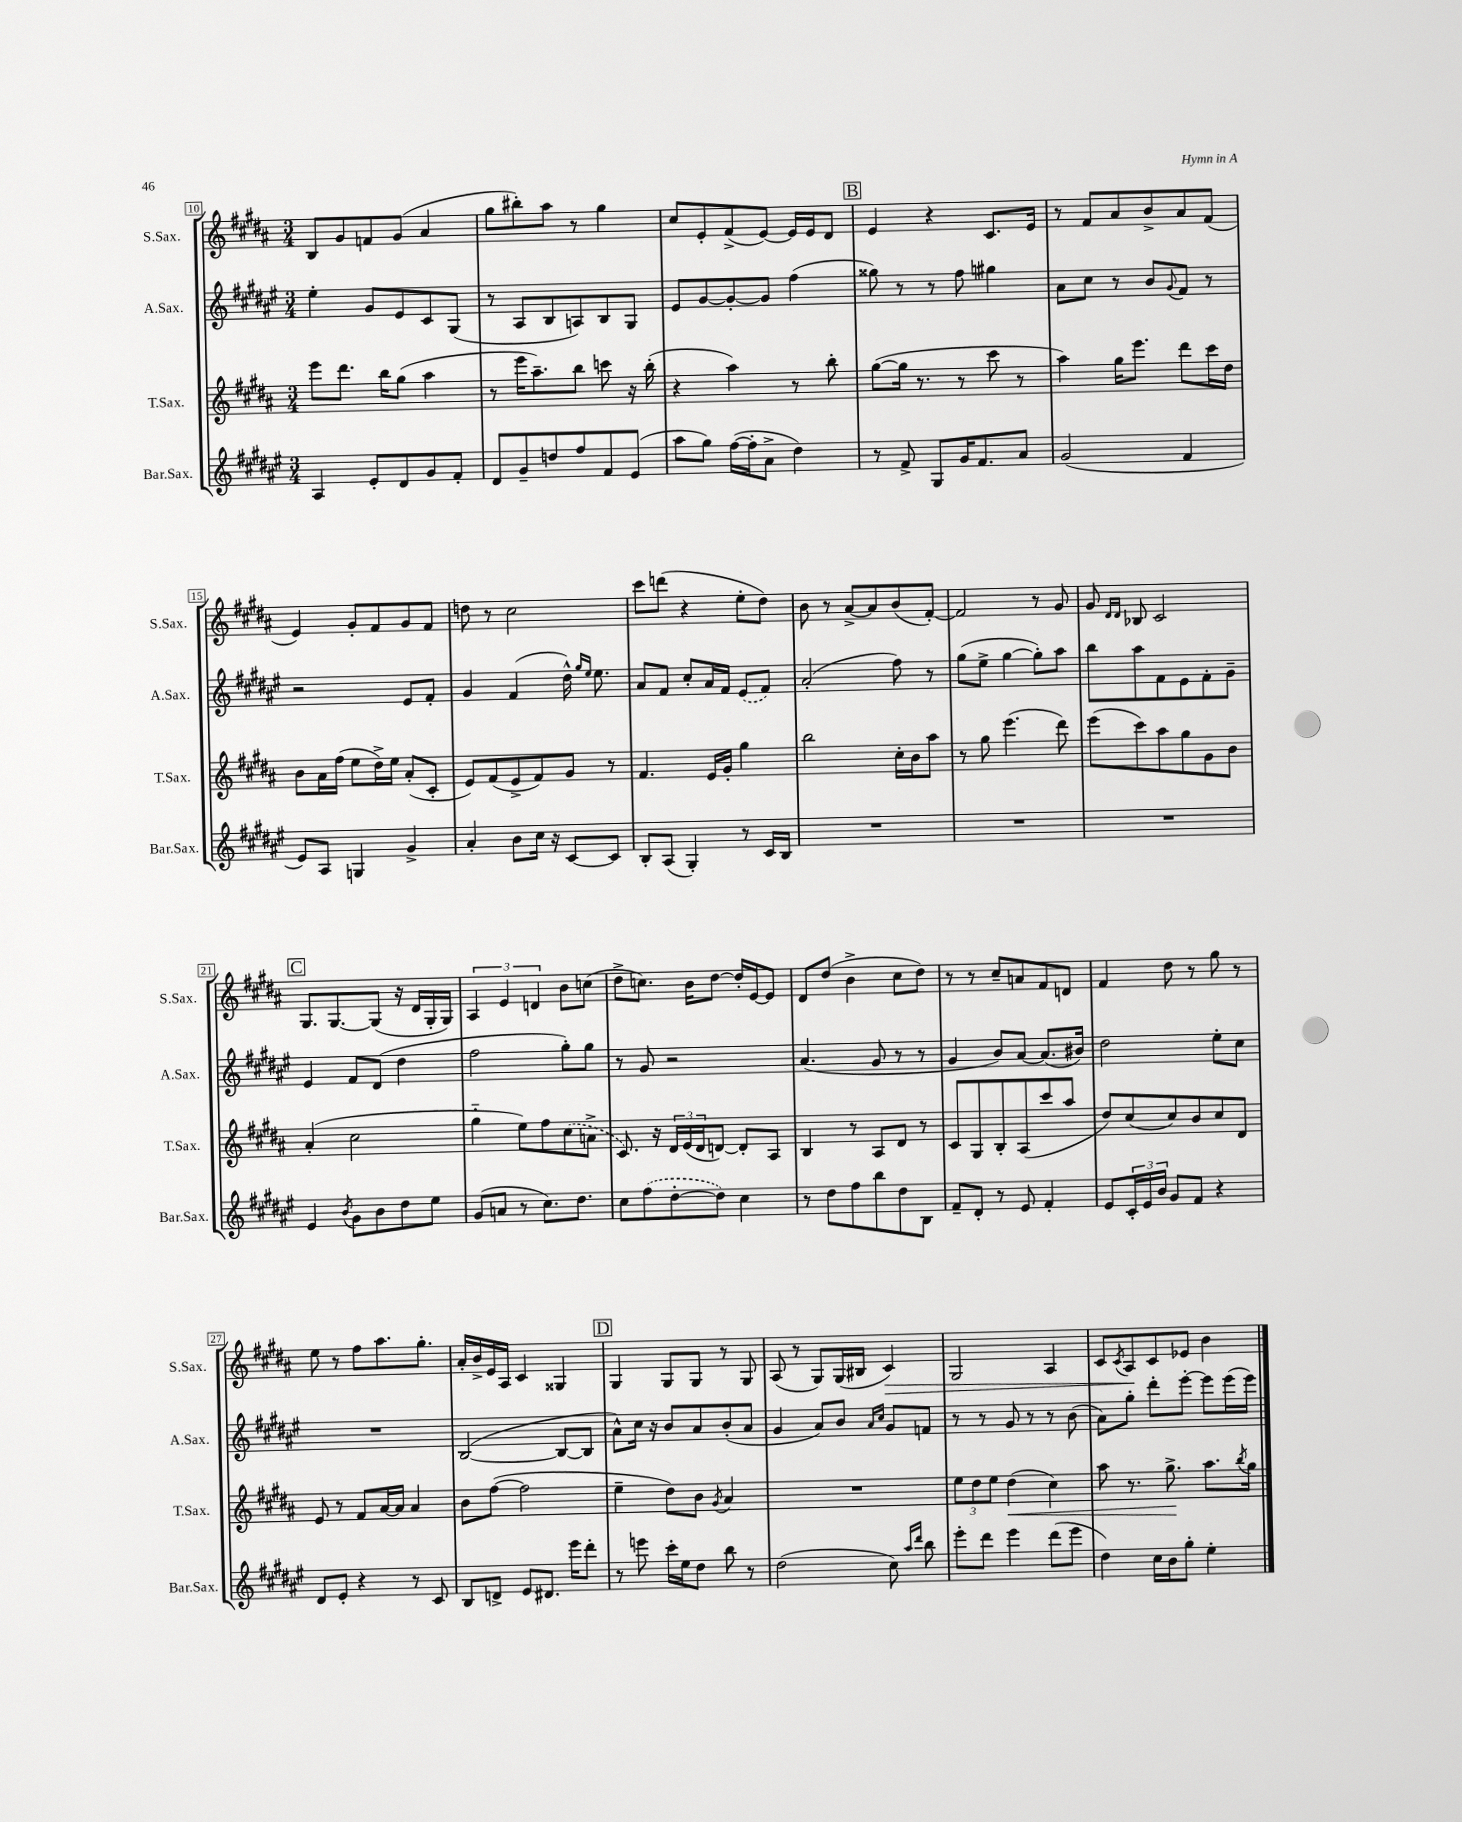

**kern	**kern	**kern	**kern
*staff4	*staff3	*staff2	*staff1
*clefG2	*clefG2	*clefG2	*clefG2
*k[f#c#g#d#a#e#]	*k[f#c#g#d#a#]	*k[f#c#g#d#a#e#]	*k[f#c#g#d#a#]
*M3/4	*M3/4	*M3/4	*M3/4
4A#	8eee	4ee#'	8B
.	8.ddd#	.	8g#
8e#'	.	8g#	8f
.	16bb	.	.
8d#	(8gg#	8e#	(8g#
8g#	4aa#	8c#	4a#
8f#'	.	(8G#	.
=	=	=	=
8d#	8r	8r	8gg#
8g#~	16eee	8A#	8bb#')
.	8.aa#~)	.	.
8dd	.	8B	8aa#
8ff#	8bb	8A)	8r
8f#	8ccc	8B	4gg#
(8e#	16r	8G#	.
.	(16bb'	.	.
=	=	=	=
8aa#	4r	8e#	8cc#
8gg#)	.	[8g#	8e'
([16ff#	4aa#)	8g#'_	(8f#^
16ff#']	.	.	.
8a#^	.	8g#]	[8e)
4dd#)	8r	(4ff#	16e]
.	.	.	16e
.	8bb'	.	8d#
=	=	=	=
8r	([8gg#	8gg##)	4e
8f#^	16gg#]	8r	.
.	8.r	.	.
8G#	.	8r	4r
16g#	8r	8ff#	.
8.f#	.	.	.
.	8ccc#	4gg#	8.c#
8a#	8r	.	.
.	.	.	16e
=	=	=	=
(2g#	4aa#)	8a#	8r
.	.	8cc#	8f#
.	16gg#	8r	8a#
.	8.eee	.	.
.	.	8b	8b^
.	.	8qqg#	.
4f#	8ddd#	8f#	8a#
.	16ccc#	8r	(8f#
.	16dd#	.	.
=	=	=	=
8e#)	8b	2r	4e)
8A#	16a#	.	.
.	(16ff#	.	.
4G	8ee	.	8g#'
.	16dd#^)	.	8f#
.	16ee	.	.
4g#^	(8a#'	8e#	8g#
.	8c#'	8f#'	8f#
=	=	=	=
4a#'	8e)	4g#	8dd
.	(8f#	.	8r
8b	8e^	(4f#	2cc#
16cc#	8f#)	.	.
16r	.	.	.
[8c#	8g#	16dd#^^)	.
.	.	16qqgg#	.
.	.	16qqee#	.
.	.	8.ee#	.
8c#]	8r	.	.
=	=	=	=
8B'	4.f#	8a#	8ccc#
(8A#	.	8f#	(8ddd
4G#')	.	8cc#'	4r
.	16e	16a#	.
.	16g#'	16f#	.
8r	4gg#	(8e#	8ee'
16c#	.	8f#)	8dd#)
16B	.	.	.
=	=	=	=
2.r	2bb	(2a#'	8b
.	.	.	8r
.	.	.	[8a#^
.	.	.	8a#]
.	16cc#'	8ff#)	(8b
.	16b	.	.
.	8aa#	8r	[8f#')
=	=	=	=
2.r	8r	(8gg#	2f#]
.	8gg#	8ee#^	.
.	(4.eee	[4gg#	.
.	.	8gg#'])	8r
.	8ddd#)	8aa#	8g#
=	=	=	=
2.r	(8eee	8bb	8g#
.	.	.	16qqd#
.	.	.	16qqd#
.	8ccc#)	8aa#	8B-
.	8aa#	8f#	2c#
.	8gg#	8e#	.
.	8g#	8f#'	.
.	8b	8g#~	.
=	=	=	=
4e#	(4a#'	4e#	8.G#
.	.	.	[8.G#
8qb	.	.	.
8g#	2cc#	8f#	.
8b	.	(8d#	(8G#]
8dd#	.	4dd#	16r
.	.	.	16d#
8ee#	.	.	16G#'
.	.	.	16G#)
=	=	=	=
(8g#	4gg#'~	2ff#	6A#
8a	.	.	.
.	.	.	6e
8r	8ee)	.	.
.	.	.	6d
8.cc#)	8ff#	.	.
.	(8cc#	8gg#')	8b
8.dd#	.	.	.
.	8a^	8gg#	(8cc
=	=	=	=
8cc#	8.c#)	8r	8dd#^
(8ff#	.	8g#	8.cc)
.	16r	.	.
[8dd#'	24d#	2r	.
.	(24e	.	.
.	.	.	16b
.	24d#	.	.
8dd#])	[8d)	.	[8dd#
4cc#	8d']	.	16dd#']
.	.	.	[16e
.	8A#	.	8e]
=	=	=	=
8r	4B	(4.a#	8d#
8dd#	.	.	(8dd#
8ff#	8r	.	4b^
8bb	8A#	8g#	.
8dd#	8d#	8r	8cc#
8B	8r	8r	8dd#)
=	=	=	=
8f#~	8c#	4g#	8r
8d#'	8G#	.	8r
8r	8B'	8b)	8cc#~
8e#	(8A#	[8a#	8a
4f#'	8ccc#	(8.a#]	8f#
.	8aa#	.	8d
.	.	16b#)	.
=	=	=	=
8e#	8dd#)	2dd#	4f#
24c#'	(8cc#	.	.
24e#	.	.	.
24b	.	.	.
8g#	8cc#)	.	8dd#
8f#	8b	.	8r
4r	8cc#	8ee#'	8gg#
.	8d#	8cc#	8r
=	=	=	=
8d#	8e	2.r	8ee
8e#'	8r	.	8r
4r	8f#	.	8ff#
.	[16a#	.	8.aa#
.	16a#]	.	.
8r	4a#	.	.
.	.	.	8.gg#'
8c#	.	.	.
=	=	=	=
8B	8b	([2B	16a#'
.	.	.	16b^
8d^	([8ff#	.	16e
.	.	.	16A#
8e#	2ff#]	.	4c#
8.d#	.	.	.
.	.	8B_	4G##
16eee#	.	.	.
8ddd#'	.	8B]	.
=	=	=	=
8r	4ee~	8a#^^)	4G#
8eee	.	16cc#	.
.	.	16r	.
16ccc#'	8dd#)	8b	8G#
16ee#	.	.	.
8dd#	8b	8a#	8G#
.	8qg#	.	.
8bb	4a#	(8b'	8r
8r	.	8a#	8G#
=	=	=	=
(2dd#	2.r	4g#	(8A#
.	.	.	8r
.	.	8a#)	8G#)
.	.	8b	(16G#
.	.	.	16B#
.	.	16qqa#	.
.	.	16qqcc#	.
8cc#)	.	8g#	4c#)
16qqaa#	.	.	.
16qqddd#	.	.	.
8bb	.	8f	.
=	=	=	=
8eee#'	12ee	8r	2G#
.	12dd#	.	.
8ddd#	.	8r	.
.	12ee	.	.
4eee#	(4dd#	8g#	.
.	.	8r	.
(8ddd#	4cc#)	8r	4A#
8eee#	.	(8b	.
=	=	=	=
4dd#)	8aa#	8a#)	8c#
.	.	.	8qc#
.	8.r	8gg#'	8A#
16cc#	.	8ddd#'	8c#
16b	8.gg#^	.	.
8gg#'	.	[8eee#'	8e-
4ee#'	8.aa#	8eee#]	4b
.	.	(16eee#	.
.	8qbb	.	.
.	16gg#	16eee#)	.
==	==	==	==
*-	*-	*-	*-
